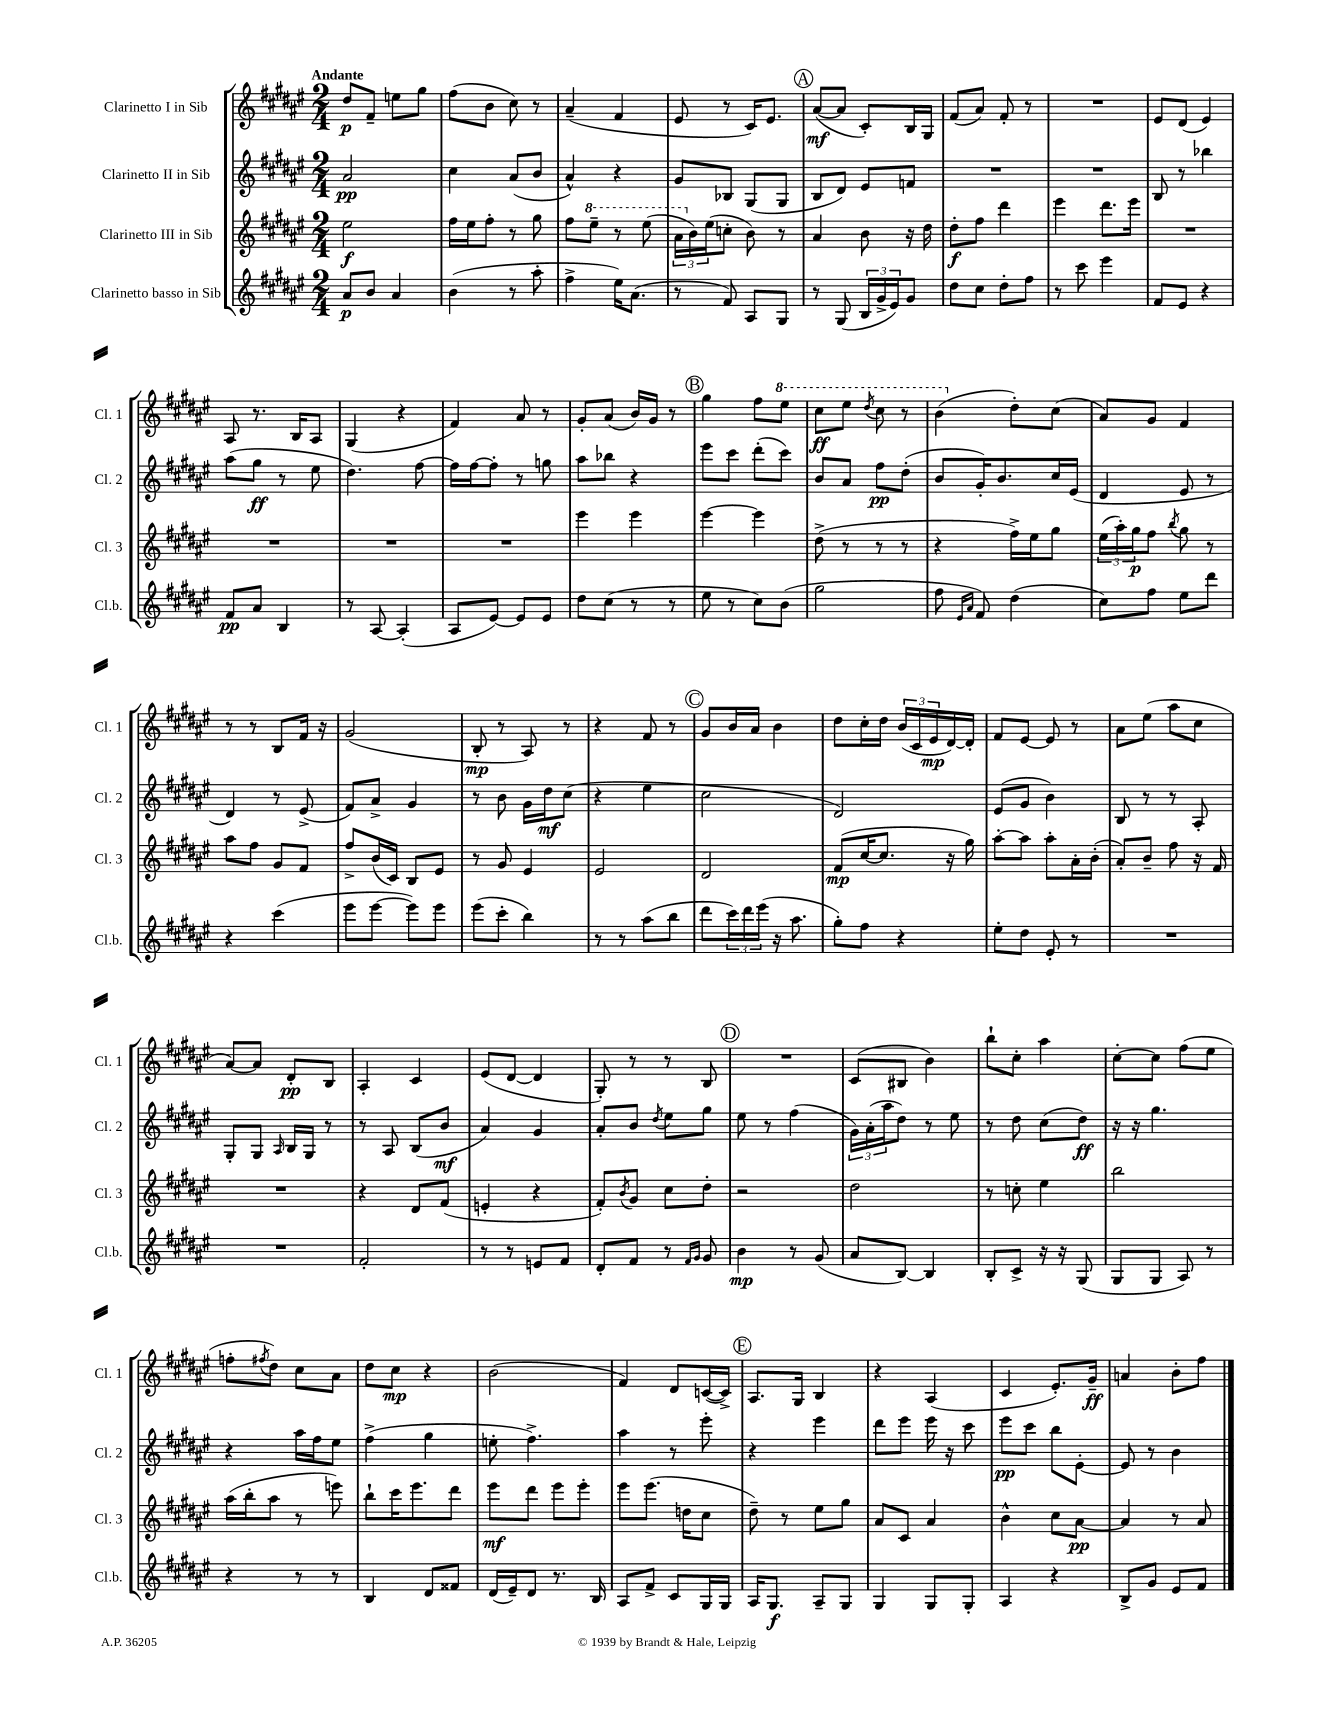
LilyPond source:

<<
\new StaffGroup <<
\new Staff = "s0" \with { instrumentName = "Clarinetto I in Sib" shortInstrumentName = "Cl. 1" } {
    \clef treble \key fis \major \numericTimeSignature \time 2/4 \tempo "Andante"
    dis''8\p fis'8-- e''8 gis''8 |
    fis''8( b'8 cis''8) r8 |
    ais'4--( fis'4 |
    eis'8 r8 cis'16) eis'8. |
    \mark \markup { \circle "A" } ais'8~\mf( ais'8 cis'8-.) b16 gis16 |
    fis'8( ais'8) fis'8-. r8 |
    R2 |
    eis'8 dis'8( eis'4) |
    ais8 r8. b16 ais8 |
    gis4( r4 |
    fis'4) ais'8 r8 |
    gis'8-. ais'8( b'16) gis'16 r8 |
    \mark \markup { \circle "B" } gis''4 fis''8 \ottava #1 eis'''8 |
    cis'''8\ff eis'''8 \acciaccatura { dis'''8 } cis'''8 r8 |
    b''4( \ottava #0 dis''8-.) cis''8( |
    ais'8) gis'8 fis'4 |
    r8 r8 b8 fis'16 r16 |
    gis'2( |
    b8-.\mp r8 ais8) r8 |
    r4 fis'8 r8 |
    \mark \markup { \circle "C" } gis'8 b'16 ais'16 b'4 |
    dis''8 cis''16-. dis''16 \tuplet 3/2 { b'16( cis'16 eis'16\mp } dis'16~) dis'16-. |
    fis'8 eis'8~ eis'8 r8 |
    ais'8 eis''8( ais''8 cis''8 |
    ais'8~) ais'8 dis'8-.\pp b8 |
    ais4-. cis'4 |
    eis'8( dis'8~ dis'4 |
    gis8-.) r8 r8 b8 |
    \mark \markup { \circle "D" } R2 |
    cis'8( bis8 b'4) |
    b''8-! cis''8-. ais''4 |
    cis''8~-. cis''8 fis''8( eis''8 |
    f''8-. \acciaccatura { fis''8 } dis''8) cis''8 ais'8 |
    dis''8 cis''8\mp r4 |
    b'2( |
    fis'4) dis'8 c'16~( c'16->) |
    \mark \markup { \circle "E" } ais8. gis16 b4 |
    r4 ais4( |
    cis'4 eis'8.-.) gis'16--\ff |
    a'4 b'8-. fis''8 \bar "|." |
}
\new Staff = "s1" \with { instrumentName = "Clarinetto II in Sib" shortInstrumentName = "Cl. 2" } {
    \clef treble \key fis \major \numericTimeSignature \time 2/4
    ais'2\pp |
    cis''4 ais'8( b'8 |
    ais'4-^) r4 |
    gis'8 bes8 gis8( gis8 |
    \mark \markup { \circle "A" } b8 dis'8) eis'8 f'8 |
    R2 |
    R2 |
    b8 r8 bes''4 |
    ais''8( gis''8\ff r8 eis''8 |
    dis''4.) fis''8~ |
    fis''16 fis''16~ fis''8-. r8 g''8 |
    ais''8 bes''8 r4 |
    \mark \markup { \circle "B" } eis'''8 cis'''8 dis'''8-.( cis'''8) |
    b'8 ais'8 fis''8\pp dis''8-.( |
    b'8 gis'16-.) b'8. cis''16 eis'16( |
    dis'4 eis'8 r8 |
    dis'4) r8 eis'8->( |
    fis'8) ais'8-> gis'4 |
    r8 b'8 gis'16 dis''16\mf cis''8( |
    r4 eis''4 |
    \mark \markup { \circle "C" } cis''2 |
    dis'2) |
    eis'8( gis'8 b'4) |
    b8 r8 r8 ais8-. |
    gis8-. gis8 \grace { ais16 } b16 gis16 r8 |
    r8 ais8 b8( b'8\mf |
    ais'4) gis'4 |
    ais'8-. b'8 \acciaccatura { dis''8 } eis''8 gis''8 |
    \mark \markup { \circle "D" } eis''8 r8 fis''4( |
    \tuplet 3/2 { gis'16) ais'16-.( ais''16 } dis''8) r8 eis''8 |
    r8 dis''8 cis''8( dis''8\ff) |
    r16 r16 gis''4. |
    r4 ais''16 fis''16 eis''8 |
    fis''4->( gis''4 |
    e''8-. fis''4.->) |
    ais''4 r8 eis'''8-. |
    \mark \markup { \circle "E" } r4 eis'''4 |
    dis'''8 eis'''8 eis'''16 r16 cis'''8 |
    eis'''8\pp cis'''8 b''8 eis'8~-. |
    eis'8 r8 b'4 \bar "|." |
}
\new Staff = "s2" \with { instrumentName = "Clarinetto III in Sib" shortInstrumentName = "Cl. 3" } {
    \clef treble \key fis \major \numericTimeSignature \time 2/4
    eis''2\f |
    fis''16 eis''16 fis''8-. r8 gis''8 |
    fis''8 \ottava #1 eis'''8-- r8 eis'''8( |
    \tuplet 3/2 { ais''16 \ottava #0 b'16) eis''16( } c''8-. b'8) r8 |
    \mark \markup { \circle "A" } ais'4 b'8 r16 dis''16 |
    dis''8-.\f fis''8 dis'''4 |
    eis'''4 dis'''8. eis'''16 |
    R2 |
    R2 |
    R2 |
    R2 |
    eis'''4 eis'''4 |
    \mark \markup { \circle "B" } eis'''4~ eis'''4 |
    dis''8->( r8 r8 r8 |
    r4 fis''16->) eis''16 gis''8 |
    \tuplet 3/2 { eis''16( ais''16-.) gis''16\p } fis''8 \acciaccatura { b''8 } gis''8 r8 |
    ais''8 fis''8 gis'8 fis'8 |
    fis''8-> b'16( cis'16) b8 eis'8 |
    r8 gis'8 eis'4 |
    eis'2 |
    \mark \markup { \circle "C" } dis'2 |
    fis'8\mp( cis''16~ cis''8. r16 gis''16) |
    ais''8~-. ais''8 ais''8-. ais'16-. b'16-.( |
    ais'8-.) b'8-- fis''8 r16 fis'16 |
    R2 |
    r4 dis'8 fis'8( |
    e'4-. r4 |
    fis'8-.) \acciaccatura { b'8 } gis'8 cis''8 dis''8-. |
    \mark \markup { \circle "D" } r2 |
    dis''2 |
    r8 c''8-. eis''4 |
    b''2 |
    ais''16( b''16-. ais''8 r8 e'''8) |
    b''8-! cis'''16 eis'''8. dis'''8 |
    eis'''8\mf dis'''8 eis'''8 eis'''8-. |
    eis'''8 eis'''8.( d''16 cis''8 |
    \mark \markup { \circle "E" } dis''8--) r8 eis''8 gis''8 |
    ais'8 cis'8 ais'4 |
    b'4-^ cis''8 ais'8~\pp |
    ais'4 r8 ais'8 \bar "|." |
}
\new Staff = "s3" \with { instrumentName = "Clarinetto basso in Sib" shortInstrumentName = "Cl.b." } {
    \clef treble \key fis \major \numericTimeSignature \time 2/4
    ais'8\p b'8 ais'4 |
    b'4( r8 ais''8-. |
    fis''4-> eis''16) ais'8.( |
    r8 fis'8) ais8 gis8 |
    \mark \markup { \circle "A" } r8 gis8( \tuplet 3/2 { b16 gis'16-> eis'16) } gis'8 |
    dis''8 cis''8 dis''8-. fis''8 |
    r8 cis'''8 eis'''4 |
    fis'8 eis'8 r4 |
    fis'8\pp ais'8 b4 |
    r8 ais8~ ais4-.( |
    ais8 eis'8~) eis'8 eis'8 |
    dis''8 cis''8( r8 r8 |
    \mark \markup { \circle "B" } eis''8 r8 cis''8) b'8( |
    gis''2 |
    fis''8 \grace { eis'16 ais'16 } fis'8) dis''4( |
    cis''8) fis''8 eis''8 dis'''8 |
    r4 cis'''4( |
    eis'''8 eis'''8~ eis'''8) eis'''8 |
    eis'''8( cis'''8-. b''4) |
    r8 r8 ais''8( b''8 |
    \mark \markup { \circle "C" } dis'''8 \tuplet 3/2 { cis'''16) dis'''16 eis'''16( } r16 ais''8. |
    gis''8-.) fis''8 r4 |
    eis''8-. dis''8 eis'8-. r8 |
    R2 |
    R2 |
    fis'2-. |
    r8 r8 e'8 fis'8 |
    dis'8-. fis'8 r8 \grace { fis'16 gis'16 } gis'8 |
    \mark \markup { \circle "D" } b'4\mp r8 gis'8( |
    ais'8 b8~) b4 |
    b8-. cis'8-> r16 r16 gis8( |
    gis8 gis8 ais8) r8 |
    r4 r8 r8 |
    b4 dis'8 fisis'8 |
    dis'16( eis'16--) dis'8 r8. b16 |
    ais8 fis'8-> cis'8 gis16 gis16 |
    \mark \markup { \circle "E" } ais16 gis8.\f ais8-- gis8 |
    gis4 gis8 gis8-. |
    ais4 r4 |
    b8-> gis'8 eis'8 fis'8 \bar "|." |
}
>>
>>
\layout { \context { \Score \remove "Bar_number_engraver" } }
